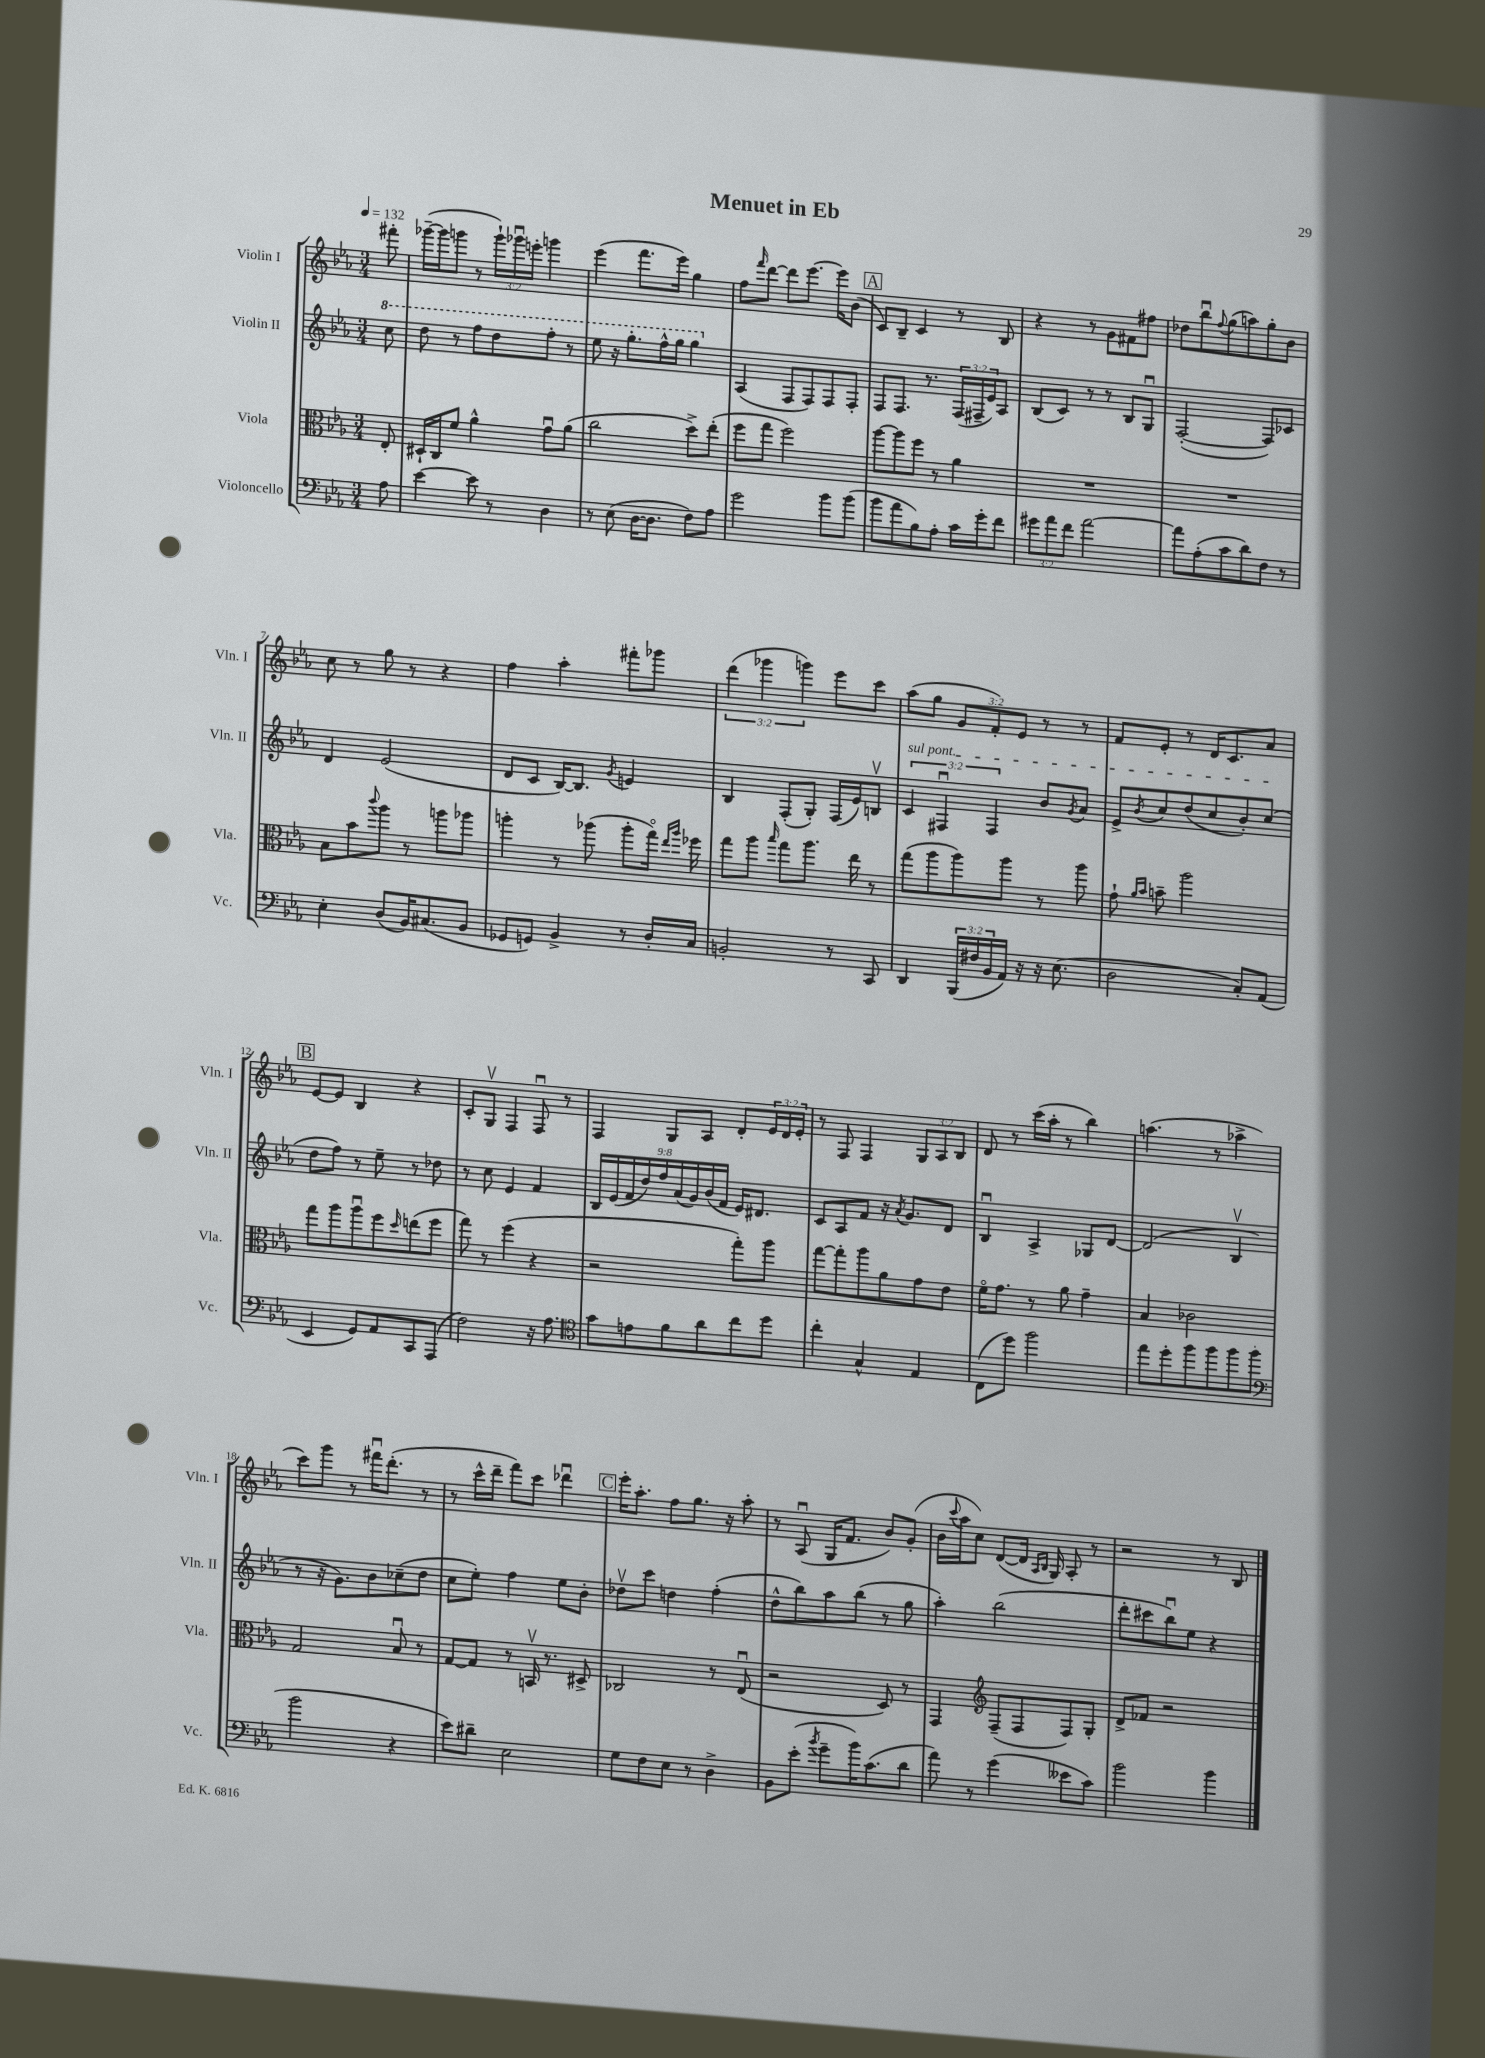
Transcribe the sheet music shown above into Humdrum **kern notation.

**kern	**kern	**kern	**kern
*staff4	*staff3	*staff2	*staff1
*clefF4	*clefC3	*clefG2	*clefG2
*k[b-e-a-]	*k[b-e-a-]	*k[b-e-a-]	*k[b-e-a-]
*M3/4	*M3/4	*M3/4	*M3/4
*MM132	*MM132	*MM132	*MM132
8A-\	8E-'/	8ccc\	8fff#'\
=	=	=	=
[4e-\	16D#`/LL	8ddd\	([16ggg-~\LL
.	16C/J	.	16ggg-\]J
.	8f/J	8r	8ggg\J
8e-\]	4a-^^\	8fff\L	8r
8r	.	8ddd\	24ggg`\LL)
.	.	.	24ggg-u\
.	.	.	24eee'\JJ
4D\	8gu\L	8fff'\J	4ggg\
.	(8a-\J	8r	.
=	=	=	=
8r	2cc\	8eee-\	(4eee-\
(8E-\	.	16r	.
.	.	8.ggg'\L	.
[16D\LK	.	.	8.fff\L
8.D\]J	.	.	.
.	.	16fff^^\L	.
.	.	16ggg\JJ	16eee-\Jk)
8F\L)	8dd^\L)	4ggg\	4gg\
8A-\J	(8ee-'\J	.	.
=	=	=	=
2g\	8ff\L	(4A-/	8ff\L
.	.	.	16qqfff/
.	8gg\J	.	[8ddd\J
.	2ff\)	8F/L	8ddd\]L
.	.	8F/)	[8.eee-\J
8b-\L	.	8F/	.
.	.	.	16eee-\]LK
(8b-\J	.	8F'/J	(8b-\J
=	=	=	=
8b-\L	[8aa-\L	8F/L	8c/L)
8a-\	8aa-\]	8.F/J	8B-~/J
8B-\)	8ff\J	.	4c/
.	.	8.r	.
8A-'\J	8r	.	.
16c\LL	4a-\	(24F/LL	8r
.	.	24F#~/	.
16g'\J	.	.	.
.	.	24e-/J)	.
8f\J	.	8A-/J	8B-/
=	=	=	=
12g#\L	2.r	(8B-/L	4r
12a-\	.	.	.
.	.	8c/J)	.
12f\J	.	.	.
[2a-\	.	8r	8r
.	.	8r	8g\L
.	.	8B-/L	8f#\
.	.	8Gu/J	8ff#\J
=	=	=	=
8a-\]L	2.r	([2F'/	8dd-\L
(8A-'\	.	.	8bb-u\
.	.	.	8qqff/
8c\	.	.	(8gg\
8d\)	.	.	8aa\)
8F\J	.	8F/]L)	8gg'\
8r	.	8c-/J	8b-\J
=	=	=	=
4E-'\	8B-\L	4d/	8cc\
.	8b-\	.	8r
.	8qqccc/	.	.
(8D/L	8aa-\J	(2e-/	8gg\
16BB-/K)	8r	.	8r
(8.C#/	.	.	.
.	8aa\L	.	4r
8BB-/J	8aa-\J	.	.
=	=	=	=
8GG-/L	4aa'\	8d/L	4ff\
8GG/J)	.	8c/J	.
4BB-^/	8r	[16B-/LK)	4aa-'\
.	.	8.B-/]J	.
.	(8aa-\	.	.
.	.	8qg/	.
8r	8aa-'\L	4e/	8fff#'\L
16D'/LL	16ggo\Jk)	.	8ggg-\J
.	16qqee-/LL	.	.
.	16qqaa-/JJ	.	.
16C/JJ	16ff-\	.	.
=	=	=	=
2BB'/	8gg\L	4B-/	(6ddd\
.	8aa-\J	.	.
.	.	.	6ggg-\
.	16qqbb-/	.	.
.	8gg\L	(8F'/L	.
.	.	.	6ggg\)
.	8.aa-\J	8G'/J)	.
8r	.	(16F/LL	8eee-\L
.	16ee-\	16e-/J)	.
8CC/	8r	8Bv/J	8ccc\J
=	=	=	=
4DD/	(8gg\L	6c/	(8aa-\L
.	8aa-\	.	8gg\J
.	.	6F#u/	.
(24BBB-/LL	8aa-\)	.	12g/L
24F#/	.	.	.
24BB-/	.	6F#/	12f'/)
16AA-/JJ)	8aa-\J	.	.
.	.	.	12e-/J
16r	.	.	.
16r	8r	8b-/L	8r
(8.E-\	.	.	.
.	.	8qg/	.
.	8aa-\	8a-/J	8r
=	=	=	=
2D\	8g`\	8e-^/L	8f/L
.	16qqa-/LL	.	.
.	16qqb-/JJ	8qb-/	.
.	8b~\	8cc/	8e-'/J
.	2aa-\	(8dd/	8r
.	.	8cc/	16d/LK
.	.	.	8.c/
8C'/L)	.	8b-'/)	.
(8AA-/J	.	(8cc/J	8a-/J
=	=	=	=
4EE-/	8gg\L	8dd\L	[8e-/L
.	8aa-\	8ff\J)	8e-/]J
8GG/L)	8aa-u\	8r	4B-/
8AA-/	8ff\	8ee-~\	.
.	16qqdd/	.	.
8CC/	(8ee\	8r	4r
(8AAA-/J	8ff\J	8dd-\	.
=	=	=	=
2F\)	8gg\)	8r	8c'/L
.	8r	8cc\	8Gv/J
.	(4ff\	4e-/	4F/
16r	4r	4f/	8Fu/
8.A-\	.	.	.
.	.	.	8r
=	=	=	=
*clefC4	*	*	*
8g\L	2r	18B-/LL	4F/
.	.	(18e-/	.
.	.	18f/	.
8e\	.	.	.
.	.	18dd/)	.
.	.	18ff/	.
8f\	.	.	8G/L
.	.	(18a-/	.
.	.	18g/)	.
8a-\	.	.	8A-/J
.	.	(18b-/	.
.	.	18f/JJ	.
8cc\	8gg'\L)	16e-/LK)	8d'/L
.	.	8.d#/J	.
8dd\J	8aa-\J	.	24e-/L
.	.	.	24d/
.	.	.	24e-'/JJ
=	=	=	=
4cc'\	[8gg\L	8c/L	8r
.	8gg'\]	8A-/	8F/
4G^^/	8aa-\	8f/J	4F/
.	8a-\	16r	.
.	.	8qa-/	.
.	.	8.g/L	.
4E-/	8g\	.	12G/L
.	.	.	12A-/
.	8e-\J	8d/J	.
.	.	.	12B-/J
=	=	=	=
(8C\L	16fo\LK	4B-u/	8d/
.	8.g\J	.	.
8dd\J)	.	.	8r
2ff\	8r	4A-^/	(16ccc\LL
.	.	.	16aa-'\JJ
.	8a-\	.	8r
.	4g~\	8G-/L	4bb-\)
.	.	[8d/J	.
=	=	=	=
8ee-\L	4B-/	(2d/]	(4.aa\
8dd'\	.	.	.
8ff\	2c-\	.	.
8ff\	.	.	8r
8ff\	.	4B-v/	4aa-^\
(8ff\J	.	.	.
=	=	=	=
*clefF4	*	*	*
2b-\	2G/	8r	8ccc\L)
.	.	16r	8ggg\J
.	.	8.g\L)	.
.	.	.	8r
.	.	8b-\	16fff#u\LK
.	.	.	(8.ddd'\J
4r	8B-u/	(8cc-~\	.
.	8r	8dd\J	8r
=	=	=	=
8e-\L)	[8G/L	8cc\L	8r
8d#~\J	8G/]J	8ee-'\J)	16ccc^^\LL
.	.	.	16ddd~\JJ
2E-\	8r	4ff\	8fff\L)
.	16BBv/	.	8ccc\J
.	8.r	.	.
.	.	8ee-\L	4ddd-u\
.	8D#^/	8b-'\J	.
=	=	=	=
8G\L	2C-/	8dd-v\L	16eee-'\LK
.	.	.	8.aa-'\J
8F\	.	8ccc\J	.
8E-\J	.	4dd\	8ff\L
8r	.	.	8.gg\J
4D^\	8r	(4ff'\	.
.	.	.	16r
.	(8E-u/	.	8aa-'\
=	=	=	=
8BB-\L	2r	8dd^^\L	8r
(8e-'\J	.	8bb-\)	(8A-u/
8qb-/	.	.	.
8g~\L	.	8aa-\	16G/LK
.	.	.	8.f/J
16b-\K)	.	(8bb-\J	.
(8.c\	.	.	.
.	8D/)	8r	8b-/L)
8d\J	8r	8gg\	(8g'/J
=	=	=	=
8a-\)	4GG/	4aa-'\)	16b-\LL
.	.	.	8qqccc/
.	.	.	16aa-\J
8r	.	.	8cc\J)
*	*clefG2	*	*
(4g\	(8F~/L	(2bb-\	([8d/L
.	8F/	.	16d/]Jk
.	.	.	16qqA-/LL
.	.	.	16qqB-/JJ
.	.	.	16G/)
8e--\L	8F/)	.	8A-'/
8c\J)	8G'/J	.	8r
=	=	=	=
2b-\	8d^/L	8ddd'\L	2r
.	8f-/J	8ccc#\	.
.	2r	8bb-u\)	.
.	.	8ee-\J	.
4b-\	.	4r	8r
.	.	.	8B-/
==	==	==	==
*-	*-	*-	*-
